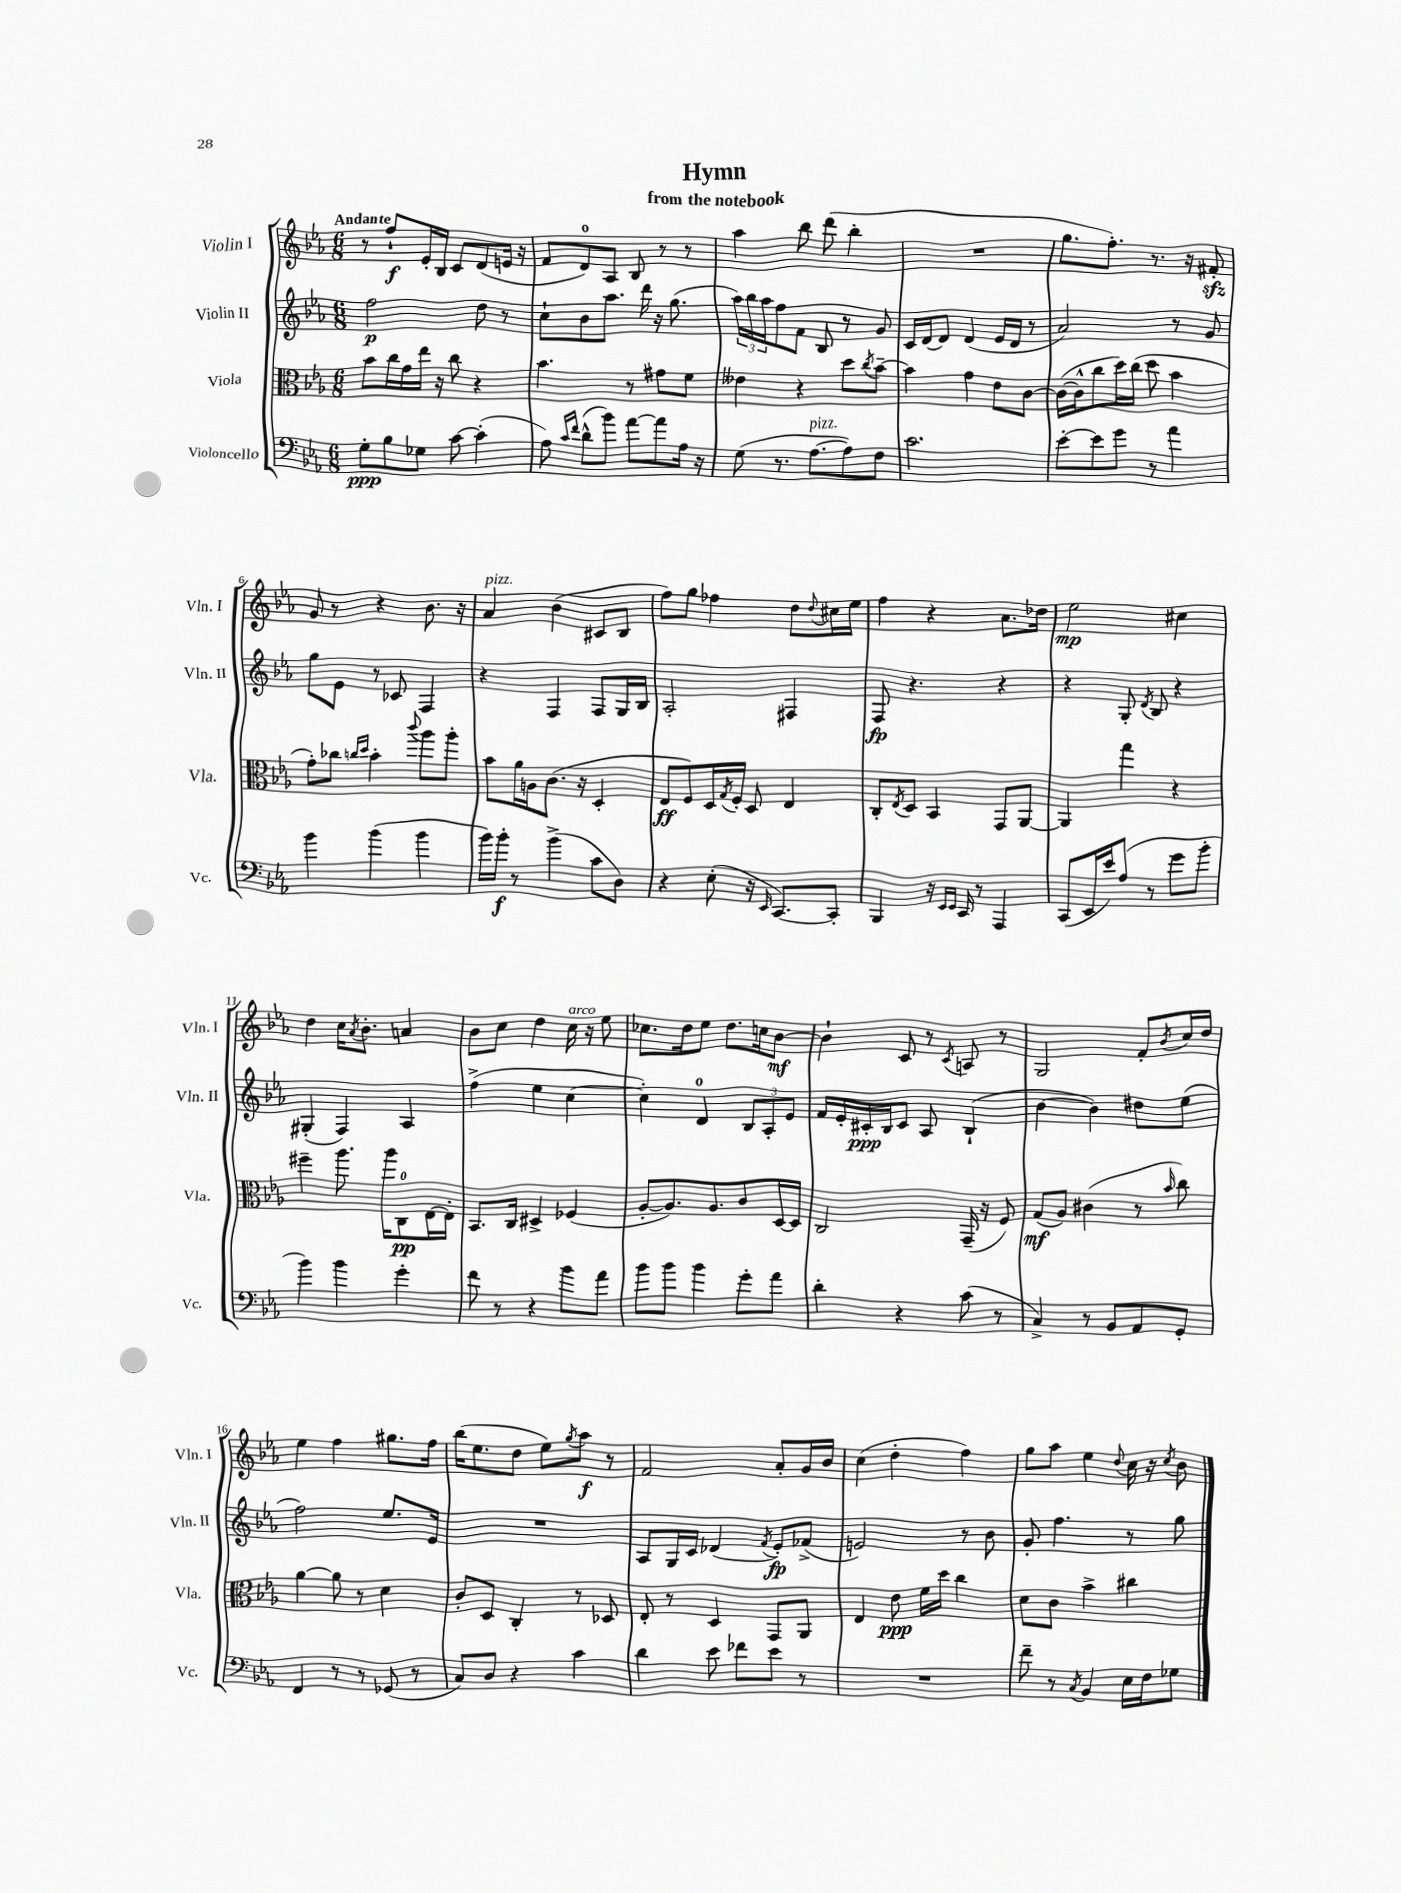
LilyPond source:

\header { title = "Hymn" subtitle = "from the notebook" }
<<
\new StaffGroup <<
\new Staff = "s0" \with { instrumentName = "Violin I" shortInstrumentName = "Vln. I" } {
    \clef treble \key ees \major \numericTimeSignature \time 6/8 \tempo "Andante"
    r8 f''8-!\f ees'16-. bes16 c'8 d'8( e'16 r16 |
    f'8 d'8-0) aes8 bes8 r8 r8 |
    aes''4 bes''8 d'''8( bes''4-. |
    R2. |
    g''8. f''8.-.) r8. r16 fis'8-.\sfz |
    g'8 r8 r4 bes'8. r16 |
    aes'4^\markup { \italic "pizz." } bes'4( cis'8 bes8 |
    f''8) g''8 fes''4 d''8 \appoggiatura { d''8 } cis''16 ees''16 |
    f''4 r4 aes'8. des''16 |
    ees''2\mp cis''4 |
    d''4 c''16 \acciaccatura { aes'8 } bes'8.-. a'4 |
    bes'8 c''8 d''4 c''16^\markup { \italic "arco" } r16 ees''8 |
    ces''8. d''16 ees''8 d''8. c''16 bes'8~\mf |
    bes'4-! c'8 r8 \acciaccatura { c'8 } a8 r8 |
    g2 f'8-. \acciaccatura { bes'8 } c''16 d''16 |
    ees''4 f''4 gis''8. f''16 |
    bes''16( ees''8. d''8 ees''8) \acciaccatura { g''8 } aes''8\f r8 |
    f'2 aes'8-. g'16 bes'16 |
    c''4( d''4-. f''4) |
    g''8 aes''8 ees''4 \appoggiatura { d''8 } c''16 r16 \acciaccatura { c''8 } bes'8 \bar "|." |
}
\new Staff = "s1" \with { instrumentName = "Violin II" shortInstrumentName = "Vln. II" } {
    \clef treble \key ees \major \numericTimeSignature \time 6/8
    f''2\p d''8 r8 |
    c''8-! bes'8 aes''8. d'''16 r16 g''8.( |
    \tuplet 3/2 { aes''16) bes''16 aes''16 } f''8 f'8 bes8 r8 g'8 |
    c'16 d'16~ d'8 d'4( ees'16 d'16 r8 |
    aes'2) r8 g'8 |
    g''8 ees'8 r8 ces'8 f4 |
    r4 f4 f8 g16 bes16 |
    aes2-. fis4 |
    f8\fp r4. r4 |
    r4 g8-. \acciaccatura { d'8 } bes8 r4 |
    gis4-.( f4) aes4 |
    f''4->( ees''4 c''4~ |
    c''4-.) d'4-0 \tuplet 3/2 { bes8 aes8-. ees'8 } |
    f'16 ees'16-. cis'16-.\ppp bes16 cis'8 aes8 bes4-!( |
    bes'4~ bes'4) dis''8 ees''8( |
    f''2) ees''8. ees'16 |
    R2. |
    aes8 g16 c'16 des'4( \acciaccatura { f'8 } ees'8-.\fp) fes'8->( |
    e'2) r8 bes'8 |
    g'8-. f''4. r8 g''8 \bar "|." |
}
\new Staff = "s2" \with { instrumentName = "Viola" shortInstrumentName = "Vla." } {
    \clef alto \key ees \major \numericTimeSignature \time 6/8
    bes'8 c''16 g'16 ees''16 r16 c''8 r4 |
    bes'4. r8 gis'8 f'8 |
    eeses'4 r4 d''8 \acciaccatura { c''8 } bes'8~-- |
    bes'4 g'4 ees'8 c'8~ |
    c'16~( c'16-^ c''8 d''16) c''16( d''8 bes'4 |
    g'8-.) ces''8 \grace { c''16 d''16 } bes'4-. \appoggiatura { c'''8 } aes''8 aes''8-. |
    bes'8 aes'16 a16 c'8.( r16 d4-. |
    ees8\ff f8) d16 \acciaccatura { g8 } f16-. d8 ees4 |
    c8-. \acciaccatura { ees8 } d8 bes,4 g,8 aes,8~ |
    aes,4 g''4 r4 |
    fis''4-- aes''8. aes''16 c8-0\pp ees16~ ees16-. |
    bes,8. c16 dis4-> fes4( |
    aes8~-. aes8.) aes8. c'8 d16~ d16 |
    c2 g,16--( r16 f8) |
    g8\mf( aes8) cis'4( r8 \grace { bes'16 } c''8) |
    aes'4~ aes'8 r8 d'4 |
    c'8-. d8 c4-. r8 des8 |
    ees8-. r8 d4 g,8 aes,8 |
    ees4 ees'8\ppp f'16 d''16 c''4 |
    d'8 c'8 bes'4-> cis''4 \bar "|." |
}
\new Staff = "s3" \with { instrumentName = "Violoncello" shortInstrumentName = "Vc." } {
    \clef bass \key ees \major \numericTimeSignature \time 6/8
    g8-.\ppp bes8 ges8 c'8~ c'4-.( |
    aes8) \grace { c'16 f'16 } d'8-^( bes'8) aes'8~ aes'8 aes16 r16 |
    g8( r8. aes8.~^\markup { \italic "pizz." } aes8) f8 |
    c'2. |
    ees'8~-. ees'8 g'8 r8 aes'4 |
    bes'4 bes'4( bes'4 |
    bes'16) bes'16-.\f r8 bes'4->( c'8 d8) |
    r4 ees8-.( r16 \grace { ees,16 } c,8.~) c,8-. |
    bes,,4 r16 \grace { ees,16 ees,16 } c,16 r8 aes,,4 |
    c,8( ees,16 ees'16) aes8( r8 g'8 bes'8-. |
    bes'4) bes'4 g'4-. |
    f'8 r8 r4 bes'8 aes'8 |
    bes'8 bes'8 bes'4 g'8-. aes'8 |
    d'4-. r4 c'8( r8 |
    c4->) r8 bes,8 aes,8 g,8-. |
    f,4 r8 r8 ges,8( r8 |
    c8) d8 r4 c'4 |
    d'4 ees'8 fes'8 ees'8 r8 |
    R2. |
    f'8-- r8 \acciaccatura { c8 } bes,4 ees16 f16 ges8 \bar "|." |
}
>>
>>
